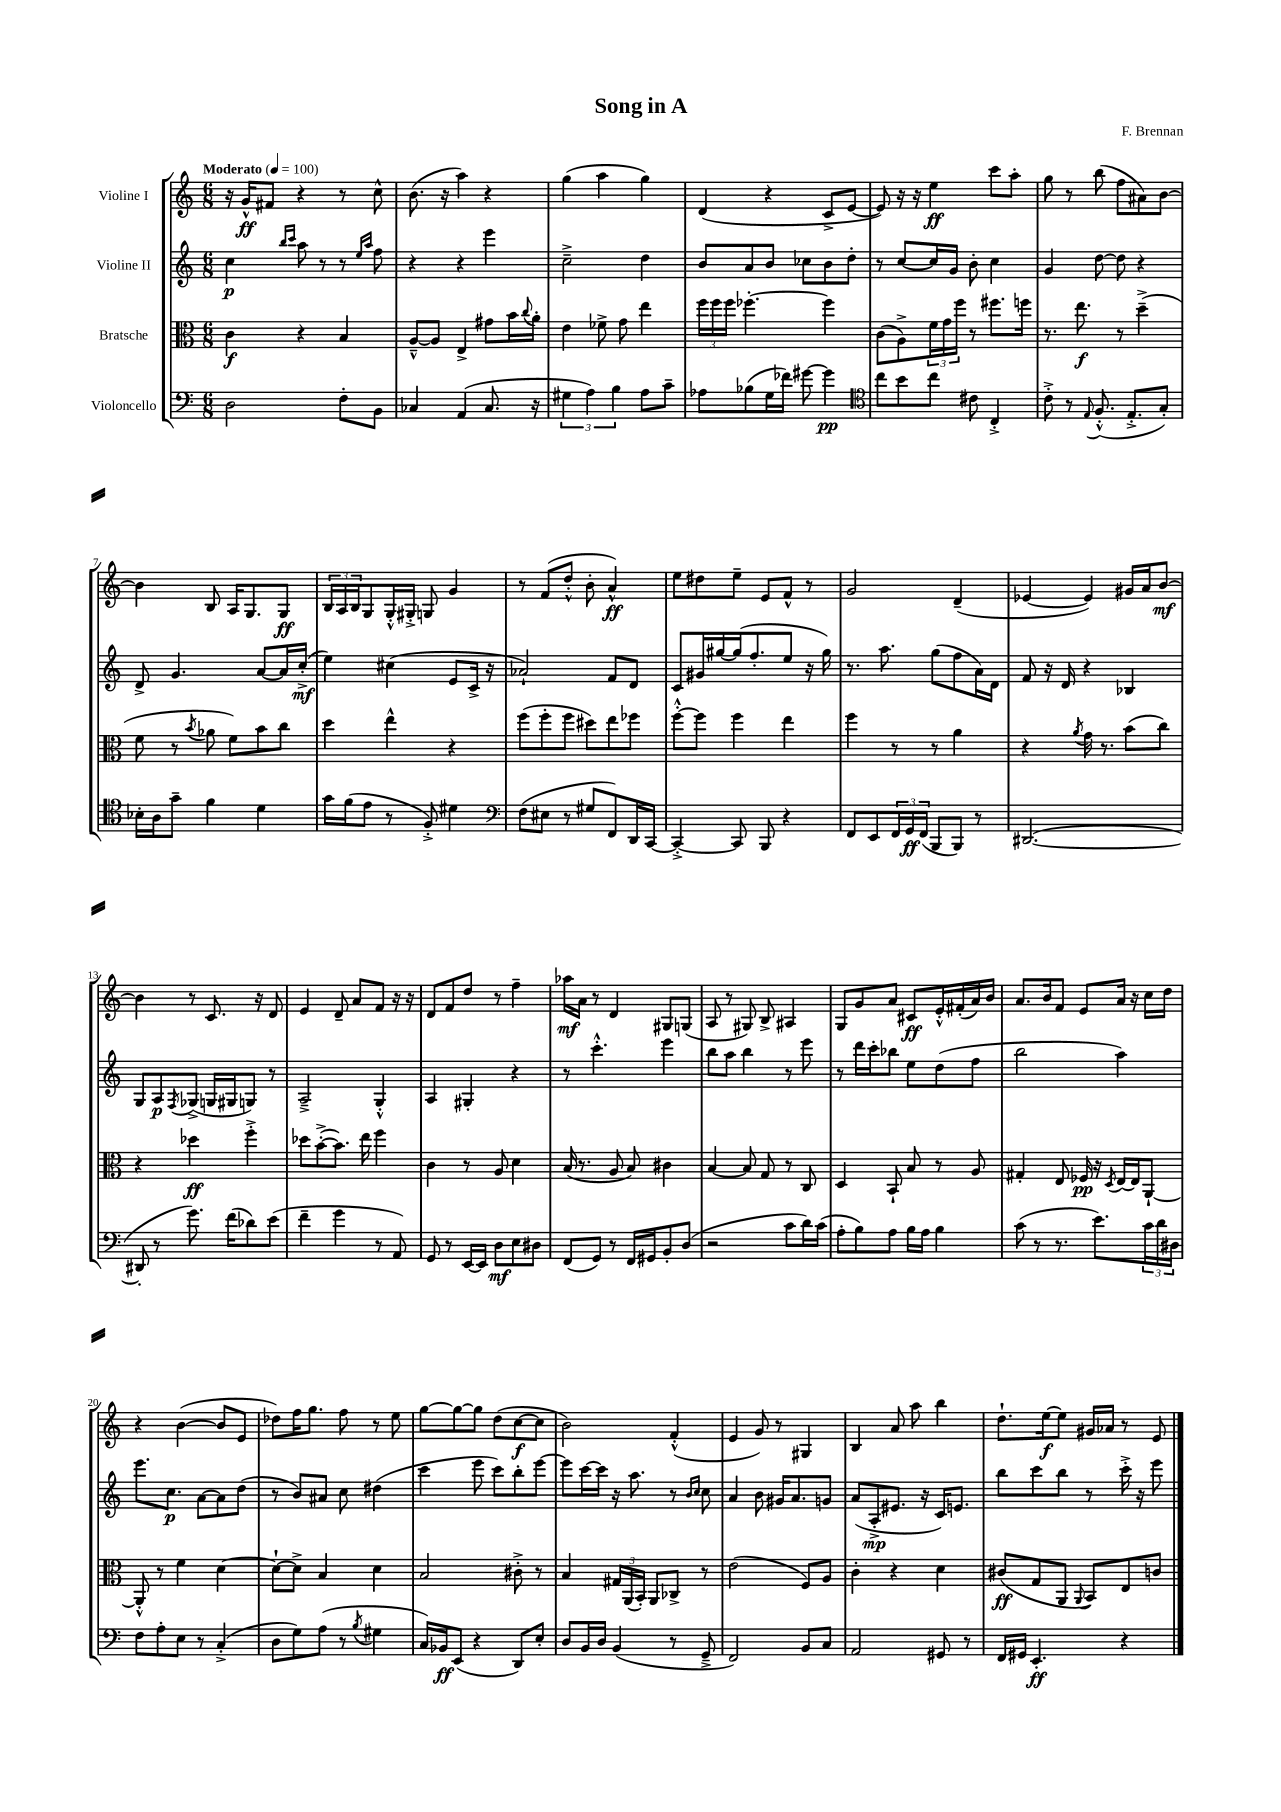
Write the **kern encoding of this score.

**kern	**dynam	**kern	**dynam	**kern	**dynam	**kern	**dynam
*part4	*part4	*part3	*part3	*part2	*part2	*part1	*part1
*staff4	*staff4	*staff3	*staff3	*staff2	*staff2	*staff1	*staff1
*I"Violoncello	*	*I"Bratsche	*	*I"Violine II	*	*I"Violine I	*
*clefF4	*	*clefC3	*	*clefG2	*	*clefG2	*
*k[]	*	*k[]	*	*k[]	*	*k[]	*
*M6/8	*	*M6/8	*	*M6/8	*	*M6/8	*
*MM100	*	*MM100	*	*MM100	*	*MM100	*
=1	=1	=1	=1	=1	=1	=1	=1
!	!	!	!	!	!	!LO:TX:a:B:t=Moderato	!
2D\	.	4c\	f	4cc\	p	16r	.
.	.	.	.	.	.	16g^^/KL	ff
.	.	.	.	.	.	8f#X/J	.
.	.	.	.	16qqbb/LL	.	.	.
.	.	.	.	16qqccc/JJ	.	.	.
.	.	4r	.	8aa\	.	4r	.
.	.	.	.	8r	.	.	.
8F'\L	.	4B/	.	8r	.	8r	.
.	.	.	.	16qqee/LL	.	.	.
.	.	.	.	16qqaa/JJ	.	.	.
8BB\J	.	.	.	8ff\	.	8cc^^\	.
=2	=2	=2	=2	=2	=2	=2	=2
4C-X/	.	[8A~^^/L	.	4r	.	(8.b\	.
.	.	8A/J]	.	.	.	.	.
.	.	.	.	.	.	16r	.
(4AA/	.	4E^/	.	4r	.	4aa\)	.
8.C-/	.	8g#X\L	.	4eee\	.	4r	.
.	.	16b\L	.	.	.	.	.
.	.	8qqcc/	.	.	.	.	.
16r	.	16a'\JJ	.	.	.	.	.
=3	=3	=3	=3	=3	=3	=3	=3
6G#X\	.	4e\	.	2cc~^\	.	(4gg\	.
6A\)	.	.	.	.	.	.	.
.	.	8f-X^\	.	.	.	4aa\	.
6B\	.	.	.	.	.	.	.
.	.	8g\	.	.	.	.	.
8A\L	.	4ee\	.	4dd\	.	4gg\)	.
8c~\J	.	.	.	.	.	.	.
=4	=4	=4	=4	=4	=4	=4	=4
8A-X\L	.	24ff\LL	.	8b/L	.	(4d/	.
.	.	24ff\	.	.	.	.	.
.	.	24ff\JJ	.	.	.	.	.
(8B-X\	.	[4.ff-X'\	.	8a/	.	.	.
16G\L	.	.	.	8b/J	.	4r	.
16f-X\JJ)	.	.	.	.	.	.	.
[8g#X\	.	.	.	8cc-X\L	.	.	.
4g#\]	pp	4ff-\]	.	8b\	.	8c^/L	.
.	.	.	.	8dd'\J	.	[8e/J	.
=5	=5	=5	=5	=5	=5	=5	=5
*clefC4	*	*	*	*	*	*	*
8cc\L	.	(8c\L	.	8r	.	8e/])	.
8b\	.	8A^\)	.	[8cc/L	.	16r	.
.	.	.	.	.	.	16r	.
8cc\J	.	24f\L	.	16cc/L]	.	4ee\	ff
.	.	24g\	.	.	.	.	.
.	.	.	.	16g/JJ	.	.	.
.	.	24ff\JJ	.	.	.	.	.
8c#X\	.	8r	.	8b'\	.	.	.
4C'^/	.	8.ff#X\L	.	4cc\	.	8ccc\L	.
.	.	.	.	.	.	8aa'\J	.
.	.	16ffn\Jk	.	.	.	.	.
=6	=6	=6	=6	=6	=6	=6	=6
8c'^\	.	8.r	.	4g/	.	8gg\	.
8r	.	.	.	.	.	8r	.
.	.	8.ee\	f	.	.	.	.
8qqE/	.	.	.	.	.	.	.
(8.F'^^/	.	.	.	[8dd\	.	(8bb\	.
.	.	8r	.	8dd\]	.	8ff\L	.
8.E'^/L	.	.	.	.	.	.	.
.	.	(4dd~^\	.	4r	.	8a#X\)	.
8G'/J)	.	.	.	.	.	[8b\J	.
!!LO:LB:g=z
=7	=7	=7	=7	=7	=7	=7	=7
16B-X'\LL	.	8f\	.	8d^/	.	4b\]	.
16A\J	.	.	.	.	.	.	.
8g~\J	.	8r	.	4.g/	.	.	.
.	.	8qb/	.	.	.	.	.
4f\	.	8a-X\	.	.	.	8B/	.
.	.	8f\L)	.	.	.	16A/KL	.
.	.	.	.	.	.	8.G/	.
4d\	.	8b\	.	[8a/L	.	.	.
.	.	8cc\J	.	16a/L]	.	8G/J	ff
.	.	.	.	(16cc'^/JJ	mf	.	.
=8	=8	=8	=8	=8	=8	=8	=8
16g\LL	.	4dd\	.	4ee\)	.	24B/LL	.
.	.	.	.	.	.	24A/	.
(16f\J	.	.	.	.	.	.	.
.	.	.	.	.	.	24B/J	.
8e\J	.	.	.	.	.	8G/	.
8r	.	4ee^^\	.	(4cc#X\	.	16G'^^/L	.
.	.	.	.	.	.	16G#X'^/JJ	.
8F'^/)	.	.	.	.	.	8Gn/	.
4d#X\	.	4r	.	8e/L	.	4g/	.
.	.	.	.	16c^/Jk	.	.	.
.	.	.	.	16r	.	.	.
=9	=9	=9	=9	=9	=9	=9	=9
*clefF4	*	*	*	*	*	*	*
(8F\L	.	(8ff\L	.	2a-X`/)	.	8r	.
8E#X\J	.	8ff'\	.	.	.	(8f/L	.
8r	.	8ff\J	.	.	.	8dd'^^/J	.
8G#X/L	.	8dd#X\L)	.	.	.	8b'\	.
8FF/)	.	8ee\	.	8f/L	.	4a^^/)	ff
16DD/L	.	8ff-X\J	.	8d/J	.	.	.
[16CC/JJ	.	.	.	.	.	.	.
=10	=10	=10	=10	=10	=10	=10	=10
4CC'^/_	.	[8ff'^^\L	.	8c/L	.	8ee\L	.
.	.	8ff\J]	.	16g#X/L	.	8dd#X\	.
.	.	.	.	[16gg#X/	.	.	.
8CC/]	.	4ff\	.	(16gg#/J]	.	8ee~\J	.
.	.	.	.	8.ff'/	.	.	.
8BBB/	.	.	.	.	.	8e/L	.
4r	.	4ee\	.	8ee/J	.	8f^^/J	.
.	.	.	.	16r	.	8r	.
.	.	.	.	16gg#\)	.	.	.
=11	=11	=11	=11	=11	=11	=11	=11
8FF/L	.	4ff\	.	8.r	.	2g/	.
8EE/	.	.	.	.	.	.	.
.	.	.	.	8.aa\	.	.	.
24FF/L	.	8r	.	.	.	.	.
24GG/	ff	.	.	.	.	.	.
(24FF/JJ	.	.	.	.	.	.	.
8BBB/L	.	8r	.	(8gg\L	.	.	.
8BBB/J)	.	4a\	.	8ff\	.	(4d~/	.
8r	.	.	.	16a\L)	.	.	.
.	.	.	.	16d\JJ	.	.	.
=12	=12	=12	=12	=12	=12	=12	=12
([2.DD#X/	.	4r	.	8f/	.	[4e-X/	.
.	.	.	.	16r	.	.	.
.	.	.	.	16d/	.	.	.
.	.	8qa/	.	.	.	.	.
.	.	16g\	.	4r	.	4e-/])	.
.	.	8.r	.	.	.	.	.
.	.	(8b\L	.	4B-X/	.	16g#X/LL	.
.	.	.	.	.	.	16a/J	.
.	.	8cc\J)	.	.	.	[8b/J	mf
!!LO:LB:g=z
=13	=13	=13	=13	=13	=13	=13	=13
8DD#X'/]	.	4r	.	8G/L	.	4b\]	.
8r	.	.	.	8A/	p	.	.
.	.	.	.	8qF/	.	.	.
8.g\)	.	4dd-X\	ff	(8G-X^/J	.	8r	.
.	.	.	.	16Gn/LL	.	8.c/	.
(16f\KL	.	.	.	16G#X/J	.	.	.
8d-X\)	.	4ff'^\	.	8Gn/J)	.	.	.
.	.	.	.	.	.	16r	.
(8e\J	.	.	.	8r	.	8d/	.
=14	=14	=14	=14	=14	=14	=14	=14
4f~\	.	8dd-X\L	.	2A~^/	.	4e/	.
.	.	([8b'^\	.	.	.	.	.
4g\	.	8.b\J])	.	.	.	8d~/	.
.	.	.	.	.	.	8a/L	.
.	.	16ee\	.	.	.	.	.
8r	.	4ff\	.	4G'^^/	.	8f/J	.
8AA/)	.	.	.	.	.	16r	.
.	.	.	.	.	.	16r	.
=15	=15	=15	=15	=15	=15	=15	=15
8GG/	.	4c\	.	4A/	.	8d/L	.
8r	.	.	.	.	.	8f/	.
[16EE/LL	.	8r	.	4G#X'/	.	8dd/J	.
16EE/JJ]	.	.	.	.	.	.	.
8D\L	mf	8A/	.	.	.	8r	.
8E\	.	4d\	.	4r	.	4ff~\	.
8D#X\J	.	.	.	.	.	.	.
=16	=16	=16	=16	=16	=16	=16	=16
(8FF/L	.	(16B/	.	8r	.	16aa-X\LL	mf
.	.	8.r	.	.	.	16a\JJ	.
8GG/J)	.	.	.	4.ccc'^^\	.	8r	.
8r	.	8A/	.	.	.	4d/	.
16FF/LL	.	8B/)	.	.	.	.	.
16GG#X/J	.	.	.	.	.	.	.
8BB'/	.	4c#X\	.	4eee\	.	8G#X/L	.
(8D/J	.	.	.	.	.	(8Gn/J	.
=17	=17	=17	=17	=17	=17	=17	=17
2r	.	[4B/	.	8bb\L	.	8A/	.
.	.	.	.	8aa\J	.	8r	.
.	.	8B/]	.	4bb\	.	8G#X/)	.
.	.	8G/	.	.	.	8B^/	.
8c\L	.	8r	.	8r	.	4A#X/	.
16d\L)	.	8C/	.	8eee\	.	.	.
(16c\JJ	.	.	.	.	.	.	.
=18	=18	=18	=18	=18	=18	=18	=18
8A'\L	.	4D/	.	8r	.	8G/L	.
8B\)	.	.	.	16ddd\LL	.	8g/	.
.	.	.	.	16ccc'\J	.	.	.
8A\J	.	8BB`/	.	8bb-X\J	.	8a/J	.
16B\LL	.	8B/	.	8ee\L	.	8c#X/L	ff
16A\JJ	.	.	.	.	.	.	.
4B\	.	8r	.	(8dd\	.	16e'^^/L	.
.	.	.	.	.	.	(16f#X'/	.
.	.	8A/	.	8ff\J	.	16a/)	.
.	.	.	.	.	.	16b/JJ	.
=19	=19	=19	=19	=19	=19	=19	=19
(8c\	.	4G#X'/	.	2bb\	.	8.a/L	.
8r	.	.	.	.	.	.	.
.	.	.	.	.	.	16b/k	.
8.r	.	8E/	.	.	.	8f/J	.
.	.	16F-X/	pp	.	.	8e/L	.
8.e\L)	.	16r	.	.	.	.	.
.	.	8qD/	.	.	.	.	.
.	.	[16E/LL	.	4aa\)	.	16a/Jk	.
.	.	16E/J]	.	.	.	16r	.
24c\L	.	[8AA`/J	.	.	.	16cc\LL	.
24d\	.	.	.	.	.	.	.
.	.	.	.	.	.	16dd\JJ	.
24D#X\JJ	.	.	.	.	.	.	.
!!LO:LB:g=z
=20	=20	=20	=20	=20	=20	=20	=20
8F\L	.	8AA'^^/]	.	8.eee\L	.	4r	.
8A'\	.	8r	.	.	.	.	.
.	.	.	.	8.cc\J	p	.	.
8E\J	.	4f\	.	.	.	([4b\	.
8r	.	.	.	[8a\L	.	.	.
(4C'^/	.	[4d\	.	8a\]	.	8b/L]	.
.	.	.	.	(8dd\J	.	8e/J	.
=21	=21	=21	=21	=21	=21	=21	=21
8D\L	.	8d`\L_	.	8r	.	8dd-X\L)	.
8G\)	.	8d^\J]	.	8b/L)	.	16ff\K	.
.	.	.	.	.	.	8.gg\J	.
(8A\J	.	4B/	.	8a#X/J	.	.	.
8r	.	.	.	8cc\	.	8ff\	.
8qB/	.	.	.	.	.	.	.
4G#X\	.	4d\	.	(4dd#X\	.	8r	.
.	.	.	.	.	.	8ee\	.
=22	=22	=22	=22	=22	=22	=22	=22
16C/LL)	.	2B/	.	4ccc\	.	[8gg\L	.
16BB-X/J	ff	.	.	.	.	.	.
(8EE/J	.	.	.	.	.	8gg\_	.
4r	.	.	.	8eee\	.	8gg\J]	.
.	.	.	.	8ccc\L)	.	(8dd\L	.
8DD/L)	.	8c#X'^\	.	8bb'\	.	[8cc\	f
8E'/J	.	8r	.	[8eee\J	.	8cc\J]	.
=23	=23	=23	=23	=23	=23	=23	=23
8D/L	.	4B/	.	8eee\L]	.	2b\)	.
16BB/L	.	.	.	[16ccc\L	.	.	.
16D/JJ	.	.	.	16ccc\JJ]	.	.	.
(4BB/	.	24G#X/LL	.	16r	.	.	.
.	.	(24AA/	.	.	.	.	.
.	.	.	.	8.aa\	.	.	.
.	.	24BB'/JJ)	.	.	.	.	.
.	.	8AA/L	.	.	.	.	.
8r	.	8C-X^/J	.	8r	.	(4f'^^/	.
.	.	.	.	16qqb/LL	.	.	.
.	.	.	.	16qqcc/JJ	.	.	.
8GG~^/	.	8r	.	8cc\	.	.	.
=24	=24	=24	=24	=24	=24	=24	=24
2FF/)	.	(2e\	.	4a/	.	4e/	.
.	.	.	.	8b\	.	8g/)	.
.	.	.	.	16g#X/KL	.	8r	.
.	.	.	.	8.a/	.	.	.
8BB/L	.	8F/L)	.	.	.	4G#X/	.
8C/J	.	8A/J	.	8gn/J	.	.	.
=25	=25	=25	=25	=25	=25	=25	=25
2AA/	.	4c'\	.	(8a/L	.	4B/	.
.	.	.	.	8A'^/	mp	.	.
.	.	4r	.	8.e#X/J	.	8a/	.
.	.	.	.	.	.	8aa\	.
.	.	.	.	16r	.	.	.
8GG#X/	.	4d\	.	16c/KL)	.	4bb\	.
.	.	.	.	8.en/J	.	.	.
8r	.	.	.	.	.	.	.
=26	=26	=26	=26	=26	=26	=26	=26
16FF/LL	.	(8c#X/L	ff	8bb\L	.	8.dd`\L	.
16GG#X/JJ	.	.	.	.	.	.	.
4.EE'/	ff	8G/	.	8ccc\	.	.	.
.	.	.	.	.	.	[16ee\k	f
.	.	8AA/J	.	8bb\J	.	8ee\J]	.
.	.	8qqAA/	.	.	.	.	.
.	.	8BB/L)	.	8r	.	16g#X/LL	.
.	.	.	.	.	.	16a-X/JJ	.
4r	.	8E/	.	16ccc'^\	.	8r	.
.	.	.	.	16r	.	.	.
.	.	8cn/J	.	8eee\	.	8e/	.
==	==	==	==	==	==	==	==
*-	*-	*-	*-	*-	*-	*-	*-
